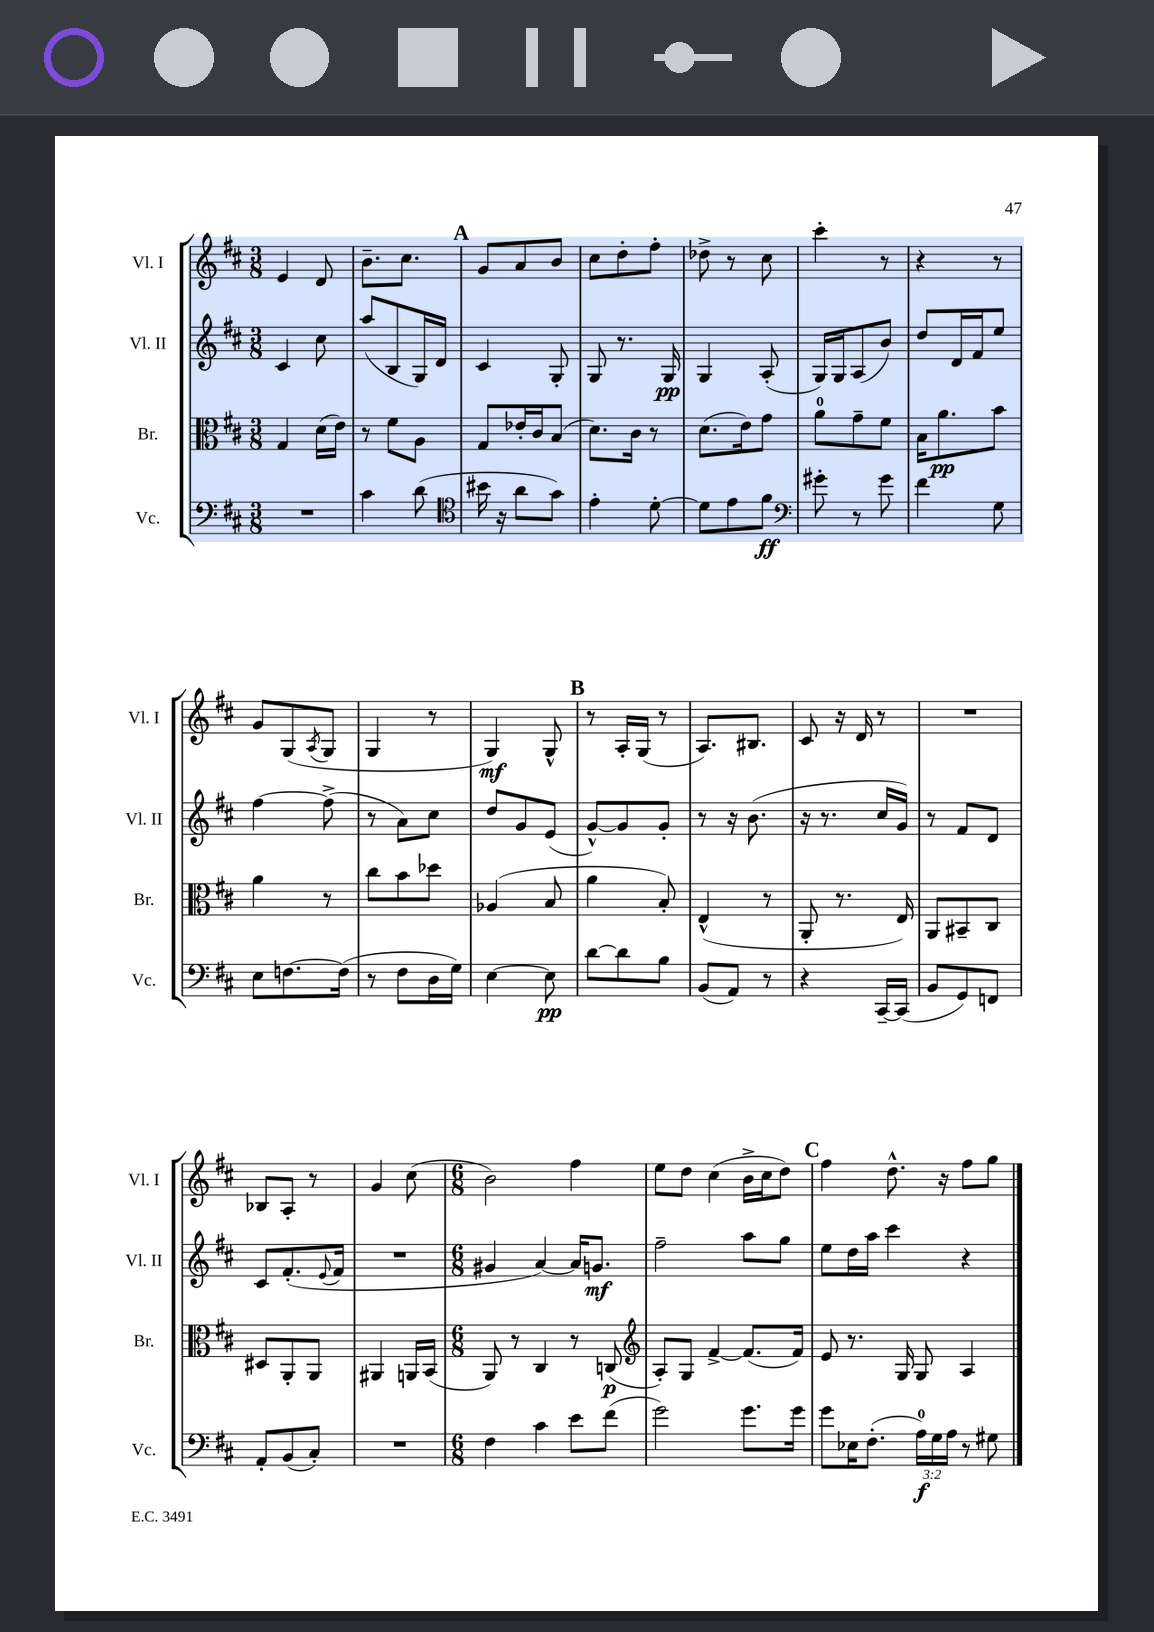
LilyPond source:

<<
\new StaffGroup <<
\new Staff = "s0" \with { instrumentName = "Vl. I" shortInstrumentName = "Vl. I" } {
    \clef treble \key d \major \numericTimeSignature \time 3/8
    e'4 d'8 |
    b'8.-- cis''8. |
    \mark \markup { \bold "A" } g'8 a'8 b'8 |
    cis''8 d''8-. fis''8-. |
    des''8-> r8 cis''8 |
    cis'''4-. r8 |
    r4 r8 |
    g'8 g8( \acciaccatura { a8 } g8 |
    g4 r8 |
    g4\mf) g8-^ |
    \mark \markup { \bold "B" } r8 a16-. g16( r8 |
    a8.) bis8. |
    cis'8 r16 d'16 r8 |
    R4. |
    bes8 a8-. r8 |
    g'4 cis''8( |
    \numericTimeSignature \time 6/8 b'2) fis''4 |
    e''8 d''8 cis''4( b'16-> cis''16 d''8) |
    \mark \markup { \bold "C" } fis''4 d''8.-^ r16 fis''8 g''8 \bar "|." |
}
\new Staff = "s1" \with { instrumentName = "Vl. II" shortInstrumentName = "Vl. II" } {
    \clef treble \key d \major \numericTimeSignature \time 3/8
    cis'4 cis''8 |
    a''8( b8 g16) d'16 |
    \mark \markup { \bold "A" } cis'4 g8-. |
    g8 r8. g16\pp |
    g4 a8-.( |
    g16) g16 a8( b'8) |
    d''8 d'16 fis'16 e''8 |
    fis''4~ fis''8->( |
    r8 a'8) cis''8 |
    d''8 g'8 e'8( |
    \mark \markup { \bold "B" } g'8~-^) g'8 g'8-. |
    r8 r16 b'8.( |
    r16 r8. cis''16 g'16) |
    r8 fis'8 d'8 |
    cis'8 fis'8.-.( \appoggiatura { e'8 } fis'16 |
    R4. |
    \numericTimeSignature \time 6/8 gis'4 a'4~) a'16 g'8.\mf |
    fis''2-- a''8 g''8 |
    \mark \markup { \bold "C" } e''8 d''16 a''16 cis'''4 r4 \bar "|." |
}
\new Staff = "s2" \with { instrumentName = "Br." shortInstrumentName = "Br." } {
    \clef alto \key d \major \numericTimeSignature \time 3/8
    g4 d'16( e'16) |
    r8 fis'8 a8 |
    \mark \markup { \bold "A" } g8 ees'16-. cis'16 b8( |
    d'8.) cis'16 r8 |
    d'8.( e'16) g'8 |
    a'8-0 g'8-- fis'8 |
    b16 a'8.\pp b'8 |
    a'4 r8 |
    cis''8 b'8 des''8 |
    aes4( b8 |
    \mark \markup { \bold "B" } a'4 b8-.) |
    e4-^( r8 |
    a,8-. r8. e16) |
    a,8 bis,8-- cis8 |
    dis8 a,8-. a,8 |
    ais,4 a,16 b,16( |
    \numericTimeSignature \time 6/8 a,8) r8 cis4 r8 c8\p( |
    \clef treble a8-.) g8 fis'4~-> fis'8.( fis'16) |
    \mark \markup { \bold "C" } e'8 r8. g16 g8 a4 \bar "|." |
}
\new Staff = "s3" \with { instrumentName = "Vc." shortInstrumentName = "Vc." } {
    \clef bass \key d \major \numericTimeSignature \time 3/8 \override Staff.TupletNumber.text = #tuplet-number::calc-fraction-text
    R4. |
    cis'4 d'8( |
    \mark \markup { \bold "A" } \clef tenor bis'16 r16 a'8 g'8) |
    e'4-. d'8~-. |
    d'8 e'8 fis'8\ff |
    \clef bass gis'8-. r8 gis'8 |
    fis'4 g8 |
    e8 f8.~ f16( |
    r8 fis8 d16 g16) |
    e4~ e8\pp |
    \mark \markup { \bold "B" } d'8~ d'8 b8 |
    b,8( a,8) r8 |
    r4 cis,16~-- cis,16( |
    b,8 g,8) f,8 |
    a,8-. b,8( cis8-.) |
    R4. |
    \numericTimeSignature \time 6/8 fis4 cis'4 e'8 fis'8( |
    g'2) g'8. g'16 |
    \mark \markup { \bold "C" } g'8 ees16 fis8.-.( \tuplet 3/2 { a16-0\f) g16 a16 } r8 gis8 \bar "|." |
}
>>
>>
\layout { \context { \Score \remove "Bar_number_engraver" } }
